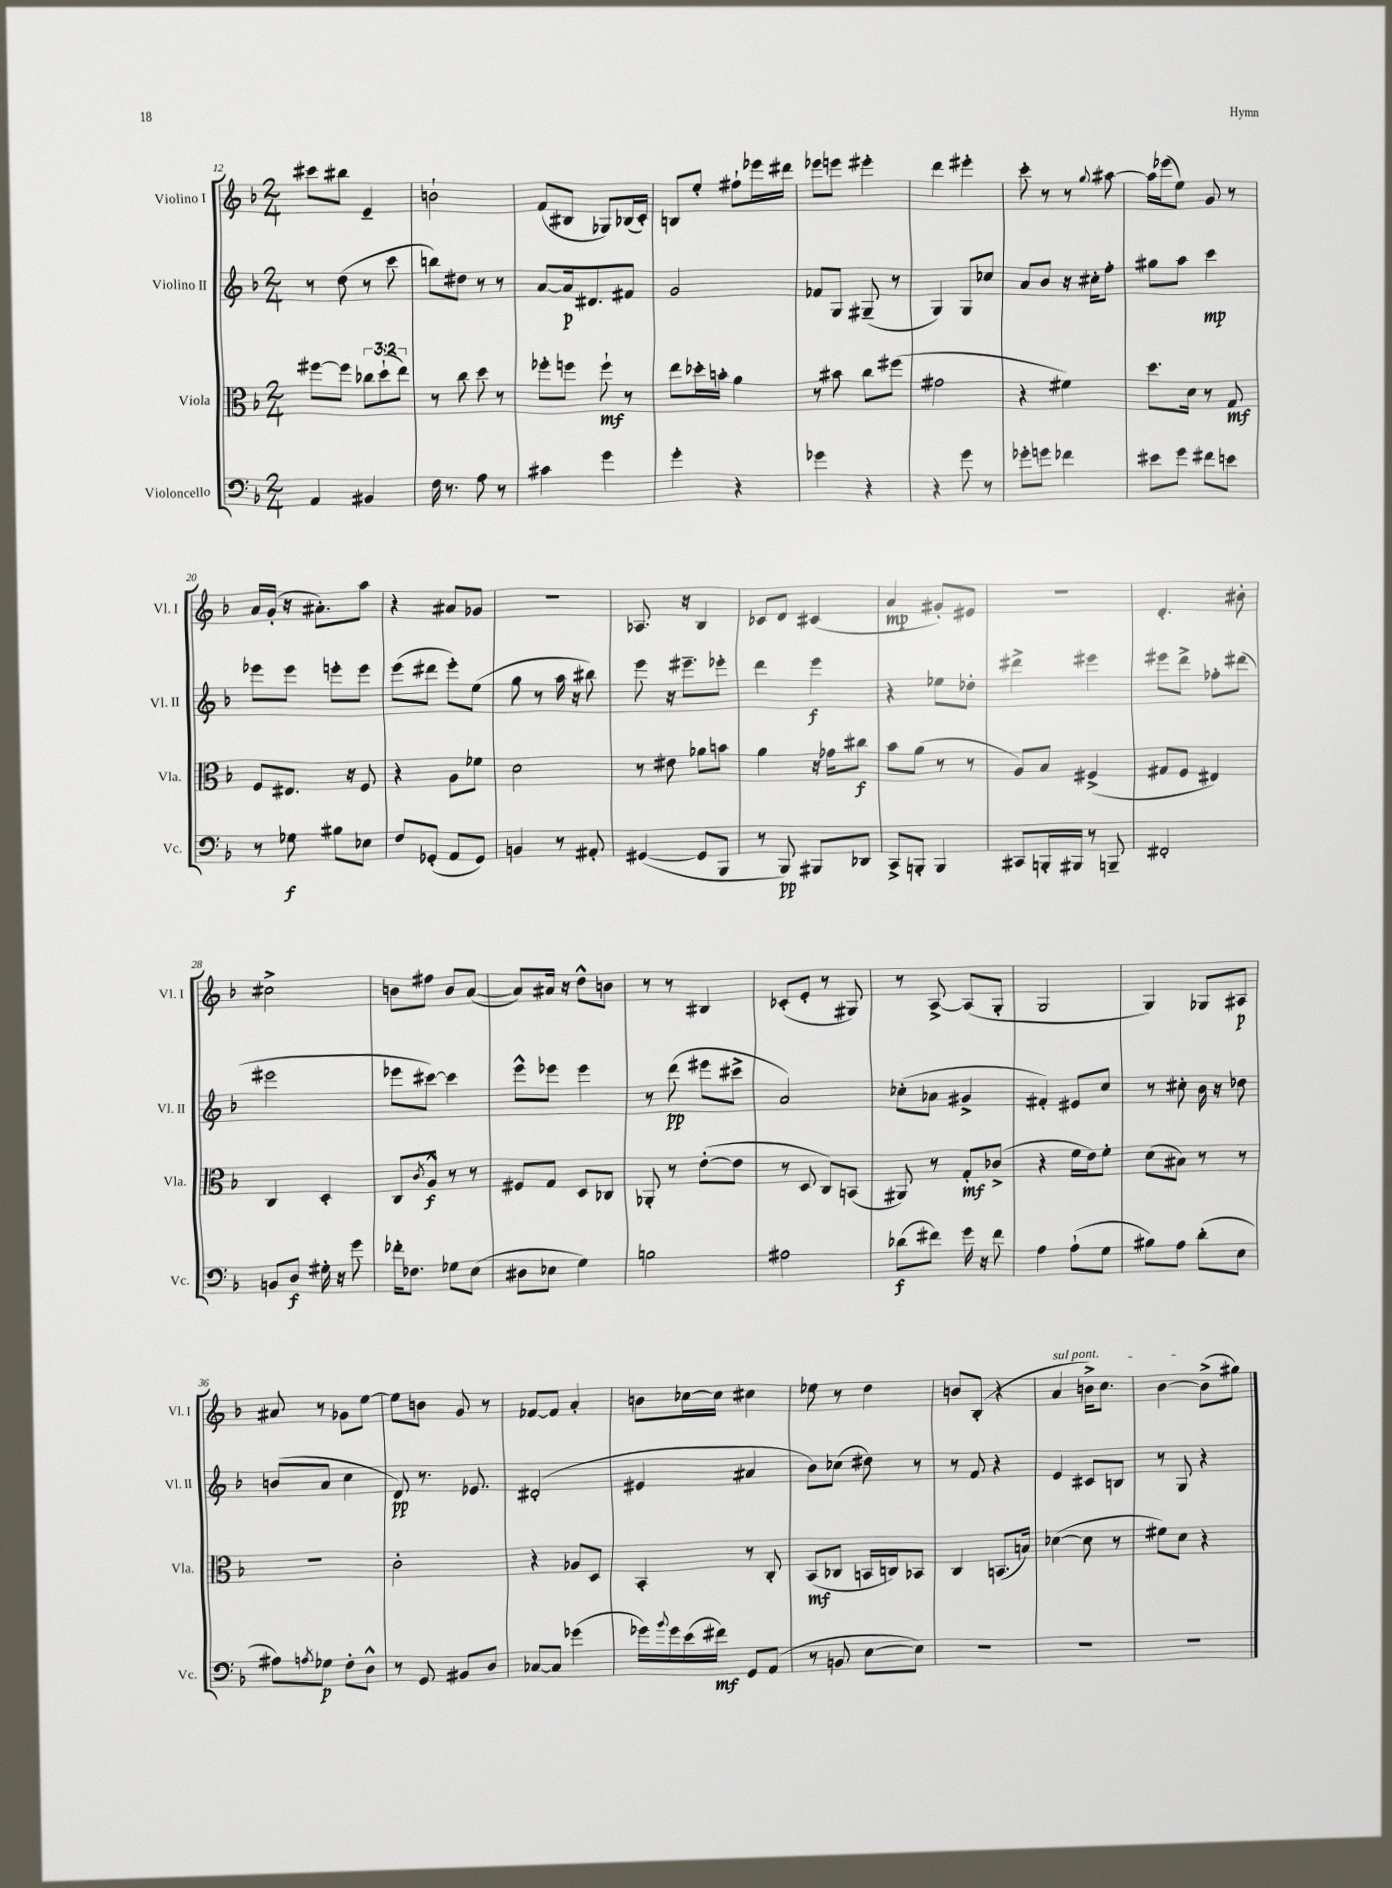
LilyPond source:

<<
\new StaffGroup <<
\new Staff = "s0" \with { instrumentName = "Violino I" shortInstrumentName = "Vl. I" } {
    \clef treble \key f \major \numericTimeSignature \time 2/4
    cis'''8 bis''8 e'4-- |
    b'2-! |
    f'8( bis8 ges8) bes16( c'16-.) |
    b8 e''8-. fis''8-! ees'''16 dis'''16 |
    ees'''8 e'''8 eis'''4-. |
    d'''4 eis'''4-. |
    c'''8-. r8 r8 \appoggiatura { g''8 } ais''8~ |
    ais''16 ees'''16( e''8) g'8 r8 |
    a'16 g'16-.( r16 ais'8.-.) a''8 |
    r4 ais'8 ges'8 |
    R2 |
    aes8. r16 bes4 |
    ces'8 d'8 cis'4( |
    a'4\mp gis'8-.) eis'8 |
    R2 |
    d'4.-. bis'8-. |
    cis''2-> |
    b'8 fis''8 b'8 a'8~( |
    a'8) ais'16 r16 d''8-^ b'8 |
    r8 r8 bis4 |
    ces'8-.( e'8-. r8 gis8) |
    r8 a8~-> a8( g8-. |
    g2 |
    g4) ges8 ais8\p |
    ais'8 r8 ges'8 e''8~ |
    e''8 b'8 g'8 r8 |
    fes'8~ fes'8 a'4-. |
    b'8 ces''16~ ces''16 cis''4 |
    ees''8 r8 d''4 |
    b'8 bes8-.( r4 |
    \once \override TextSpanner.bound-details.left.text = \markup { \italic "sul pont." } a'4\startTextSpan b'16->) c''8. |
    bes'4~ bes'8->( gis''8\stopTextSpan) \bar "|." |
}
\new Staff = "s1" \with { instrumentName = "Violino II" shortInstrumentName = "Vl. II" } {
    \clef treble \key f \major \numericTimeSignature \time 2/4
    r8 d''8( r8 c'''8 |
    b''8) dis''8 r8 r8 |
    a'8~ a'16\p dis'8. fis'8 |
    g'2 |
    fes'8 g8 gis8--( r8 |
    g4) g8 ces''8 |
    a'8 bes'8 r16 cis''16-. f''8-. |
    gis''8 a''8 c'''4\mp |
    ees'''8 ees'''8 e'''8-. e'''8 |
    e'''8( dis'''8 e'''8-.) e''8( |
    g''8 r8 a''16 r16 bis''8) |
    e'''8 r16 eis'''8.-- ees'''8-. |
    d'''4 e'''4\f |
    r4 ees''8 des''8-. |
    dis'''4-> eis'''4 |
    eis'''8 d'''8-> fes''8-. dis'''8( |
    eis'''2 |
    ees'''8 cis'''8~) cis'''4 |
    e'''8-^ ees'''8 ees'''4 |
    r8 d'''8\pp( eis'''8 cis'''8-> |
    a'2) |
    ces''8-.( aes'8 gis'4-> |
    fis'4-.) eis'8 c''8 |
    r8 cis''8-. bes'16 r16 des''8 |
    b'8( a'8 c''4 |
    d'8\pp) r8. ees'8. |
    dis'2-.( |
    eis'4 ais'4 |
    bes'8) ces''8( dis''8) r8 |
    r8 f'8 r4 |
    e'4 cis'8 b8 |
    r8 g8 r4 \bar "|." |
}
\new Staff = "s2" \with { instrumentName = "Viola" shortInstrumentName = "Vla." } {
    \clef alto \key f \major \numericTimeSignature \time 2/4 \override Staff.TupletNumber.text = #tuplet-number::calc-fraction-text
    fis''8~ fis''8 \tuplet 3/2 { ces''8 d''8-!( e''8) } |
    r8 c''8 d''8 r8 |
    fes''8-. f''8 f''8-!\mf r8 |
    e''8 des''16-. b'16-. a'4 |
    r8 bis'8 c''8 fis''8( |
    gis'2 |
    r4 fis'4) |
    d''8. d'16 r8 g8\mf |
    f8 eis8. r16 f8 |
    r4 a8 fes'8 |
    d'2 |
    r8 eis'8 aes'8 b'8 |
    a'4 r16 ges'16 cis''8\f |
    bes'8 a'8( r8 r8 |
    a8) bes8 fis4->( |
    gis8 f8 eis4) |
    c4 d4-. |
    c8 \acciaccatura { c'8 } a8-^\f r8 r8 |
    fis8 g8 d8 ces8 |
    aes,8-. r8 e'8~-.( e'8 |
    r8 d8 c8) b,8( |
    ais,8) r8 g8-.\mf ces'8->( |
    r4 f'16 e'16) f'8-. |
    d'8( bis8) r8 r8 |
    r2 |
    c'2-. |
    r4 aes8 d8 |
    bes,4-. r8 c8-. |
    bes,8\mf( ces8 b,16 c16) bes,8 |
    c4 b,8.( b16) |
    des'4~( des'8 r8 |
    fis'8) d'8 r4 \bar "|." |
}
\new Staff = "s3" \with { instrumentName = "Violoncello" shortInstrumentName = "Vc." } {
    \clef bass \key f \major \numericTimeSignature \time 2/4
    a,4 bis,4 |
    f16 r8. a8 r8 |
    cis'4 g'4 |
    g'4-. r4 |
    ges'4 r4 |
    r4 g'8 r8 |
    ges'8-. g'8 fes'4 |
    eis'8 g'8 fis'8 e'8 |
    r8 ges8\f bis8 ees8 |
    f8 ges,8-.( a,8 ges,8) |
    b,4 r8 ais,8-. |
    gis,4~( gis,8 bes,,8 |
    r8 bes,,8\pp) bis,,8 des,8 |
    c,8-> b,,8-. b,,4 |
    cis,8 b,,16-. bis,,16 r8 b,,8-- |
    fis,2-. |
    b,8 d8\f gis16-. r16 g'8 |
    fes'16-. fes8. ges8 e8( |
    dis8 ees8 g4) |
    b2 |
    ais2 |
    des'8\f( fis'8) g'16 r16 fis'8 |
    a4 a8-!( g8 |
    bis8) a8 d'8-.( e8 |
    ais8) \acciaccatura { a8 } ges8\p f8-. d8-^ |
    r8 g,8 bis,8 d8 |
    ces8~ ces8 ges'4( |
    ges'16) \appoggiatura { bes'8 } ges'16 e'16( fis'16\mf) g,8 a,8( |
    r8 b,8 e8~ e8) |
    R2 |
    R2 |
    R2 \bar "|." |
}
>>
>>
\layout { \context { \Score currentBarNumber = #12 } }
